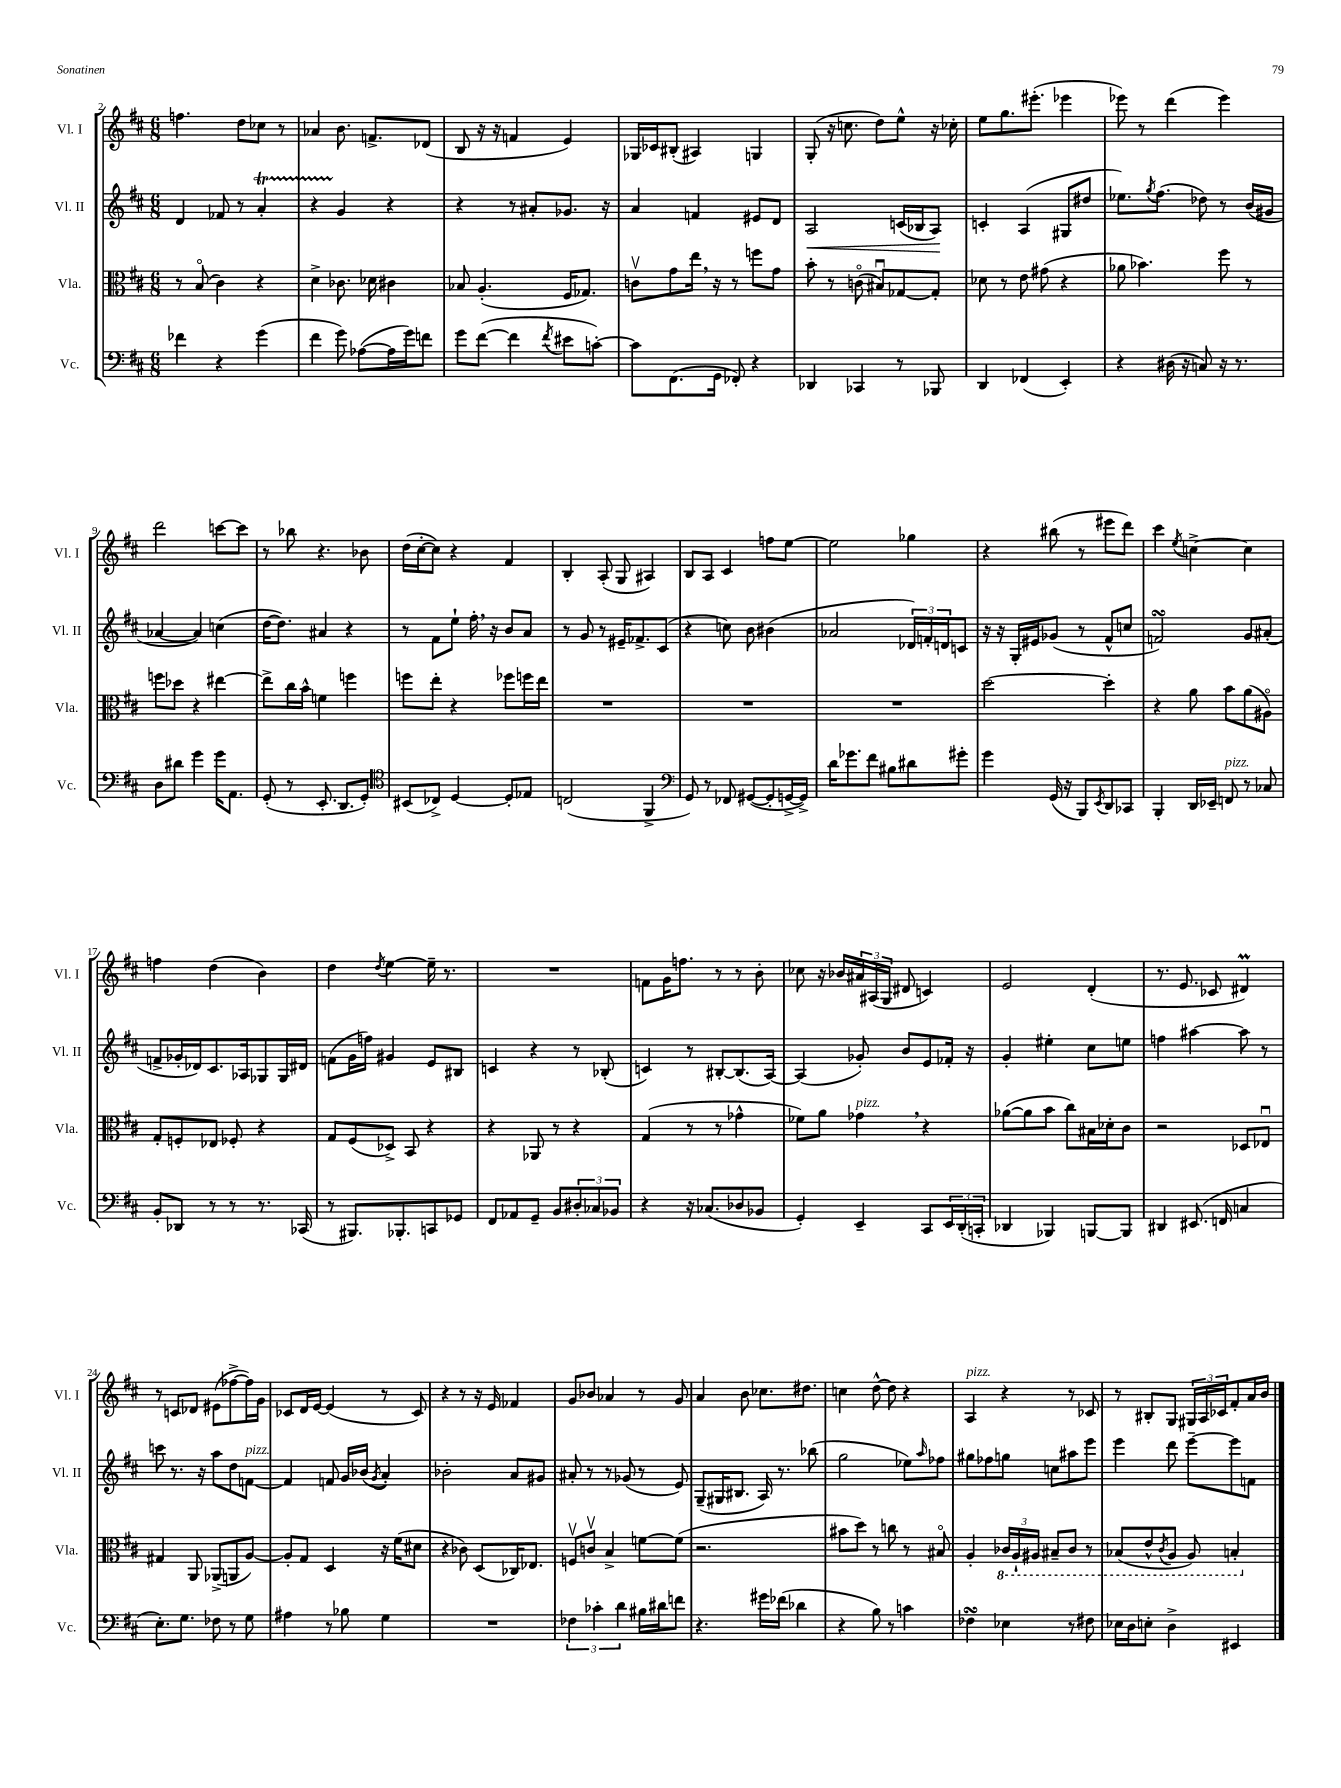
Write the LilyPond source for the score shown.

<<
\new StaffGroup <<
\new Staff = "s0" \with { instrumentName = "Vl. I" shortInstrumentName = "Vl. I" } {
    \clef treble \key d \major \numericTimeSignature \time 6/8
    f''4. d''8 ces''8 r8 |
    aes'4 b'8. f'8.-> des'8( |
    b8 r16 r16 f'4 e'4) |
    ges16 ces'16 bis8-.( ais4) g4 |
    g8-.( r16 c''8. d''8) e''8-^ r16 ces''16-. |
    e''8 g''8. eis'''8.-.( ees'''4 |
    ees'''8) r8 d'''4( ees'''4) |
    d'''2 c'''8~ c'''8 |
    r8 bes''8 r4. bes'8 |
    d''16( cis''16~-. cis''8) r4 fis'4 |
    b4-. a8-.( g8 ais4) |
    b8 a8 cis'4 f''8 e''8~ |
    e''2 ges''4 |
    r4 bis''8( r8 eis'''8 d'''8) |
    cis'''4 \acciaccatura { e''8 } c''4~-> c''4 |
    f''4 d''4( b'4) |
    d''4 \acciaccatura { d''8 } e''4~ e''16-- r8. |
    R2. |
    f'8 g'16 f''8. r8 r8 b'8-. |
    ces''8 r16 bes'16 \tuplet 3/2 { ais'16 ais16( g16 } dis'8 c'4) |
    e'2 d'4-.( |
    r8. e'8. ces'8 dis'4\prall) |
    r8 c'8 des'8 eis'8( fes''8~-> fes''16) g'16 |
    ces'8 d'16 e'16~ e'4( r8 ces'8) |
    r4 r8 r16 e'16 fes'4 |
    g'8 bes'8 aes'4 r8 g'8 |
    a'4 b'8 ces''8. dis''8. |
    c''4 d''8~-^ d''8 r4 |
    a4^\markup { \italic "pizz." } r4 r8 ces'8 |
    r8 bis8-. g8 \tuplet 3/2 { gis16 a16 ces'16 } fis'8-. a'16 b'16 \bar "|." |
}
\new Staff = "s1" \with { instrumentName = "Vl. II" shortInstrumentName = "Vl. II" } {
    \clef treble \key d \major \numericTimeSignature \time 6/8
    d'4 fes'8 r8 a'4-.\startTrillSpan |
    r4 g'4\stopTrillSpan r4 |
    r4 r8 ais'8-. ges'8. r16 |
    a'4 f'4 eis'8 d'8 |
    a2\< c'16( bes16 a8\!) |
    c'4-. a4( gis8 dis''8 |
    ees''8.) \acciaccatura { g''8 } fis''8.( des''8) r8 b'16( gis'16 |
    aes'4~ aes'4) c''4( |
    d''16~ d''8.) ais'4 r4 |
    r8 fis'8 e''8-! fis''16-. \breathe r16 b'8 a'8 |
    r8 g'8 r8 eis'16-- fes'8.-> cis'8( |
    r4 c''8) b'8 bis'4( |
    aes'2 \tuplet 3/2 { des'16) f'16-. d'16 } c'8 |
    r16 r16 g16-. eis'16 ges'8( r8 fis'8-^ c''8 |
    f'2\turn) g'8 ais'8-.( |
    f'8-> ges'16-. des'16) cis'8. aes16 ges8 ges16 dis'16 |
    f'8( g'16 f''16) gis'4 e'8 bis8 |
    c'4 r4 r8 bes8-.( |
    c'4) r8 bis8~-. bis8.( a16~) |
    a4( ges'8-.) b'8 e'8 fes'16-. r16 |
    g'4-. eis''4-. cis''8 e''8 |
    f''4 ais''4~ ais''8 r8 |
    c'''8 r8. r16 a''8 d''8 f'8~^\markup { \italic "pizz." } |
    f'4 f'8 g'16 bes'16( \acciaccatura { g'8 } a'4-.) |
    bes'2-. a'8 gis'8 |
    ais'8-. r8 r8 ges'8( r8 e'8) |
    g8--( gis16 bis8. a16) r8. bes''8( |
    g''2 ees''8) \grace { a''16 } fes''8 |
    gis''8 fes''8 g''8 c''8 ais''8 e'''8 |
    e'''4 d'''8 e'''8~-- e'''8 f'8 \bar "|." |
}
\new Staff = "s2" \with { instrumentName = "Vla." shortInstrumentName = "Vla." } {
    \clef alto \key d \major \numericTimeSignature \time 6/8
    r8 b8\flageolet( cis'4) r4 |
    d'4-> ces'8. des'16 cis'4 |
    bes8 a4.-.( fis16 ges8.) |
    c'8\upbow g'8 e''16 \breathe r16 r8 f''8 g'8 |
    b'8-. r8 c'8\flageolet( bis8\downbow) ges8~ ges8-. |
    des'8 r8 e'8 gis'8( r4 |
    aes'8 bes'4.) fis''8 r8 |
    f''8 des''8 r4 eis''4~ |
    eis''8-> cis''16 b'16-^ f'4 f''4 |
    f''8 e''8-. r4 fes''8 f''16 e''16 |
    R2. |
    R2. |
    R2. |
    d''2~ d''4-. |
    r4 a'8 b'8 a'8( ais8\flageolet) |
    g8-. f8-. ees8 fes8-. r4 |
    g8 fis8( des8->) b,8 r4 |
    r4 aes,8 r8 r4 |
    g4( r8 r8 ges'4-^ |
    fes'8) a'8 ges'4^\markup { \italic "pizz." } \breathe r4 |
    aes'8~( aes'8 b'8 cis''8) bis16 des'16-. cis'8 |
    r2 des8 ees8\downbow |
    gis4 a,8 aes,8->( a,8 a8~) |
    a8-. g8 d4 r16 fis'16( dis'8 |
    r4 ces'8) d8( ces16) ees8. |
    f8\upbow c'8\upbow b4-> f'8~ f'8( |
    r2. |
    bis'8 d''8) r8 c''8 r8 bis8\flageolet |
    a4-. \tuplet 3/2 { \ottava #-1 ces16 a,16-! ais,16 } bis,8-- ces8 r8 |
    bes,8( e8-^ \acciaccatura { cis8 } a,8 a,8) b,4-. \ottava #0 \bar "|." |
}
\new Staff = "s3" \with { instrumentName = "Vc." shortInstrumentName = "Vc." } {
    \clef bass \key d \major \numericTimeSignature \time 6/8
    fes'4 r4 g'4( |
    fis'4 g'8) aes8~( aes16 g'16) f'8 |
    g'8 fis'8~( fis'4 \acciaccatura { fis'8 } eis'8 c'8~-.) |
    c'8 fis,8.( g,16 fes,8-.) r4 |
    des,4 ces,4 r8 bes,,8 |
    d,4 fes,4( e,4-.) |
    r4 dis16( r16 c8) r16 r8. |
    d8 dis'8 g'4 g'16 a,8. |
    g,8-.( r8 e,8.-. d,8. g,8-.) |
    \clef tenor bis,8( ces8->) d4~ d8-. ees8 |
    c2( fis,4-> |
    \clef bass g,8) r8 fes,8 gis,8~( gis,8-. g,16~-> g,16->) |
    d'16 ges'8. fis'8 bis8 dis'8 gis'8-. |
    g'4 g,16( r16 b,,8) \acciaccatura { e,8 } d,8 ces,8 |
    b,,4-. d,16 ees,16-- f,8^\markup { \italic "pizz." } r8 ces8 |
    b,8-. des,8 r8 r8 r8. ces,16( |
    r8 bis,,8.) bes,,8.-. c,8 ges,8 |
    fis,8 aes,8 g,8-- b,8 \tuplet 3/2 { dis8-. ces8 bes,8 } |
    r4 r16 ces8.( des8 bes,8 |
    g,4-.) e,4-- cis,8 \tuplet 3/2 { e,16 d,16-.( c,16-. } |
    des,4 bes,,4) b,,8~ b,,8 |
    dis,4 eis,8.( f,16 c4 |
    e8.-.) g8. fes8 r8 g8 |
    ais4 r8 bes8 g4 |
    R2. |
    \tuplet 3/2 { fes4 ces'4-. d'4 } bis16 dis'16 f'8 |
    r4. gis'16 fes'16( des'4 |
    r4 b8) r8 c'4 |
    fes4\turn ees4 r8 fis8 |
    ees16 d16 e8-. d4-> eis,4 \bar "|." |
}
>>
>>
\layout { \context { \Score currentBarNumber = #2 } }
